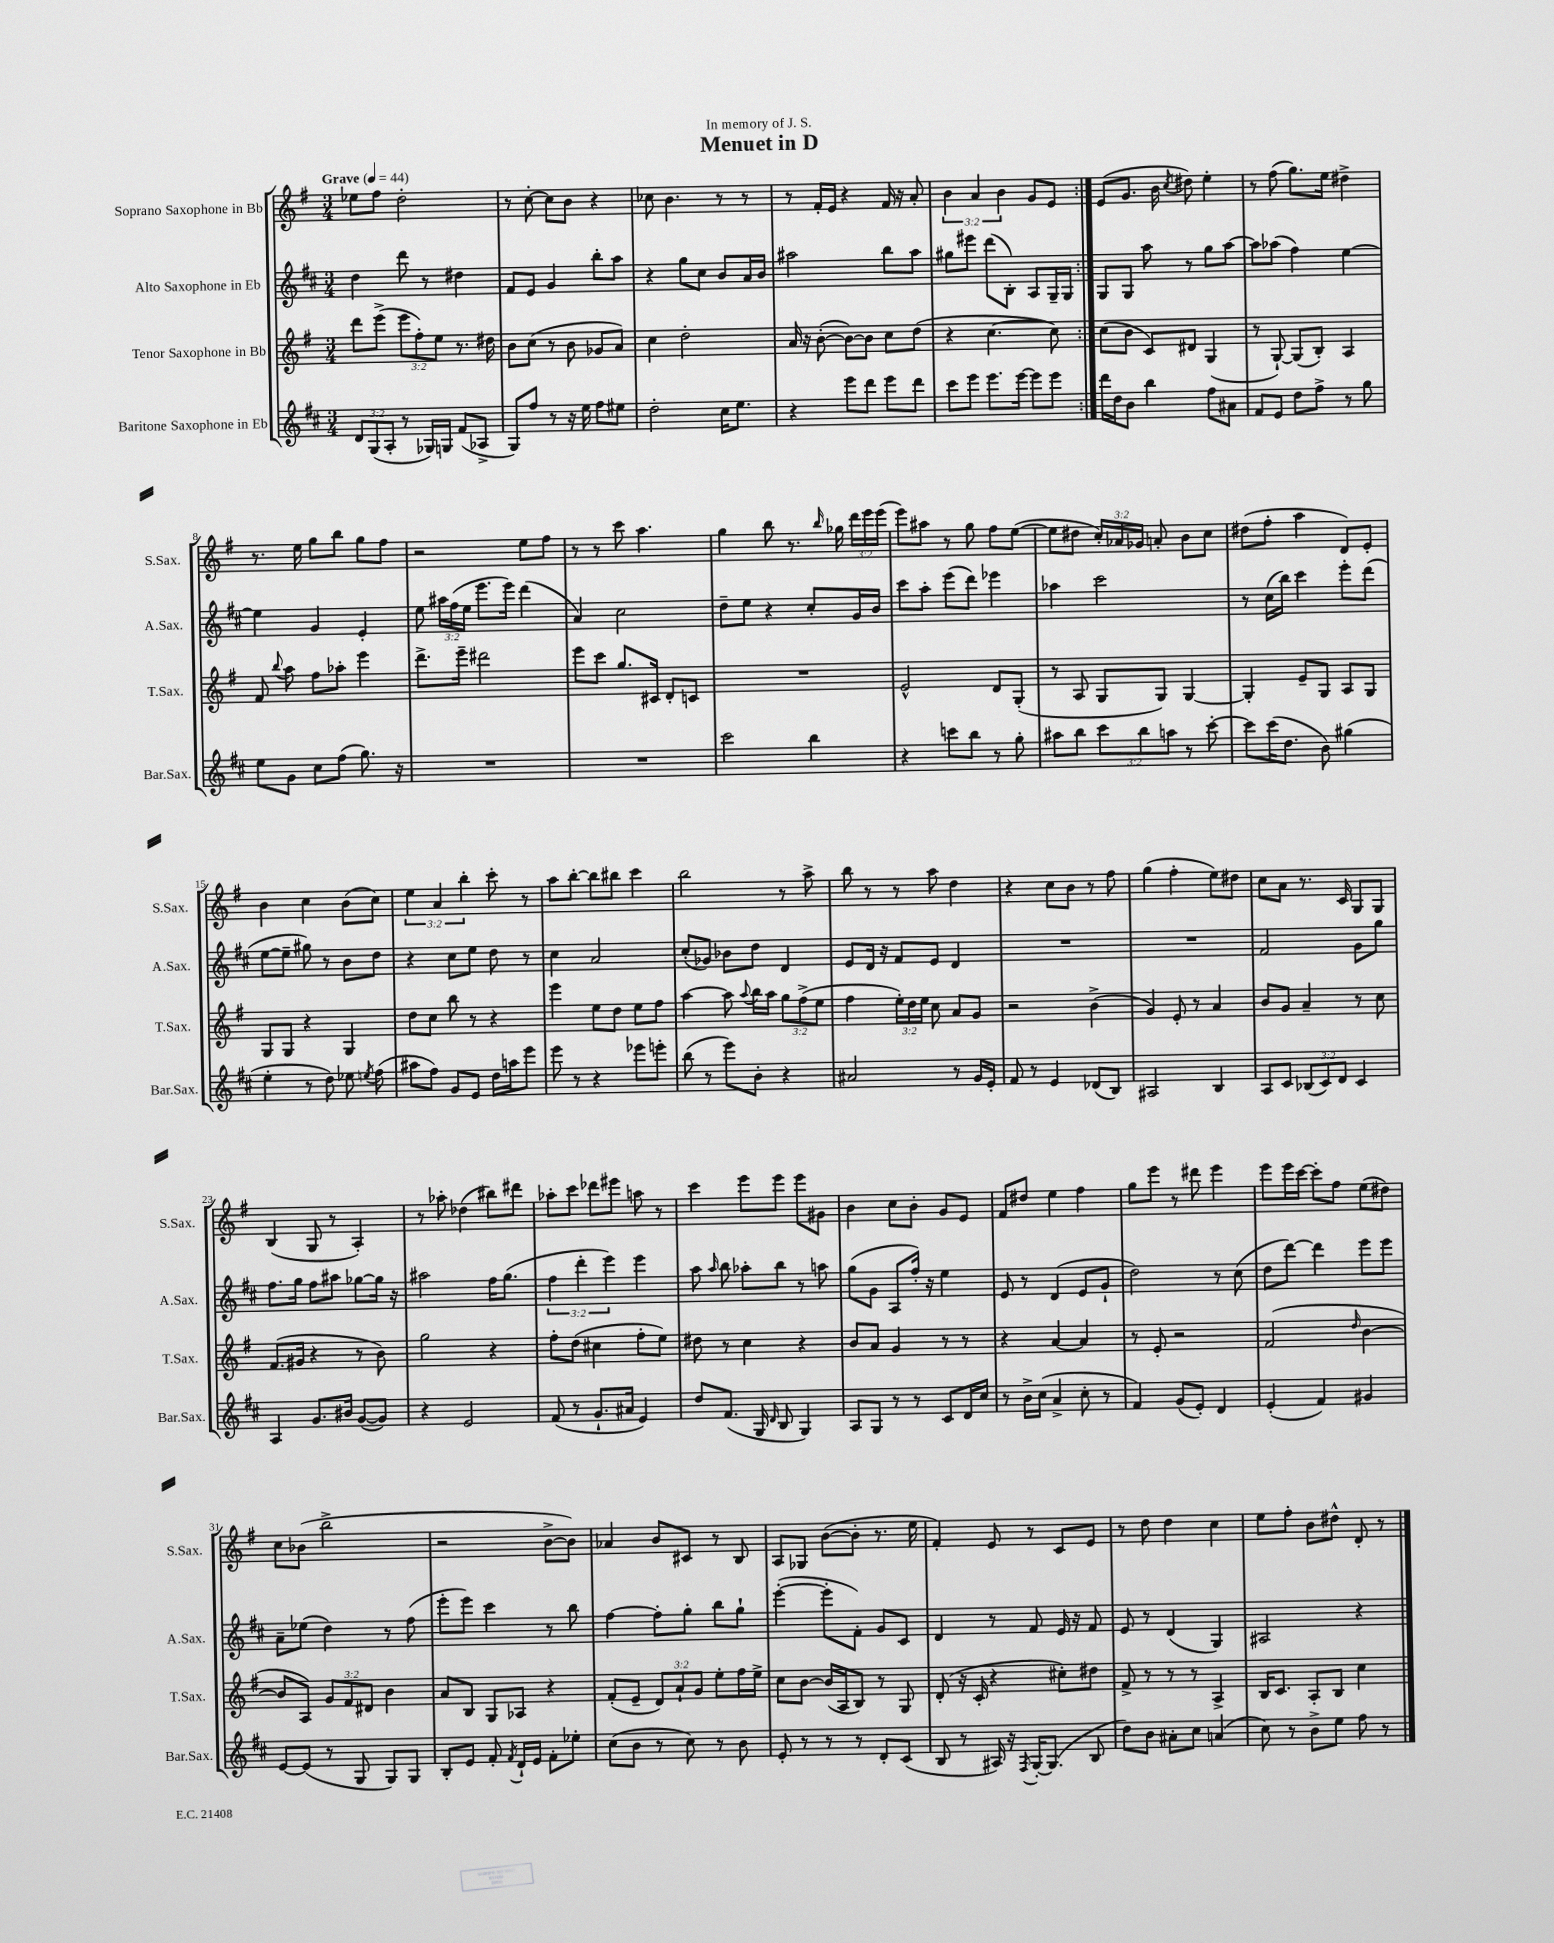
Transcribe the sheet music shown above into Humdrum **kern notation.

**kern	**kern	**kern	**kern
*part4	*part3	*part2	*part1
*staff4	*staff3	*staff2	*staff1
*I"Baritone Saxophone in Eb	*I"Tenor Saxophone in Bb	*I"Alto Saxophone in Eb	*I"Soprano Saxophone in Bb
*I'Bar.Sax.	*I'T.Sax.	*I'A.Sax.	*I'S.Sax.
*clefG2	*clefG2	*clefG2	*clefG2
*k[f#c#]	*k[f#]	*k[f#c#]	*k[f#]
*M3/4	*M3/4	*M3/4	*M3/4
*MM44	*MM44	*MM44	*MM44
=1	=1	=1	=1
!	!	!	!LO:TX:a:B:t=Grave
12d/L	8ddd\L	4dd\	8ee-X\L
(12G/	.	.	.
.	(8eee^\J	.	8ff#\J
12A'/J	.	.	.
8r	12eee\L	8ddd\	2dd'\
.	12ff#'\)	.	.
16G-X/LL)	.	8r	.
.	12ee\J	.	.
16Gn/JJ	.	.	.
(8f#/L	8.r	4dd#X\	.
8A-X^/J	.	.	.
.	16dd#X\	.	.
=2	=2	=2	=2
8G/L)	8b\L	8f#/L	8r
8ff#/J	(8cc\J	8e/J	[8cc'\
8r	8r	4g/	8cc\L]
16r	8b\	.	8b\J
16ee\	.	.	.
8ff#\L	8g-X/L	8bb'\L	4r
8ee#X\J	8a/J)	8aa\J	.
=3	=3	=3	=3
2dd'\	4cc\	4r	8cc-X\
.	.	.	4.b\
.	2dd'\	8gg\L	.
.	.	8cc#\J	.
16cc#\KL	.	8b/L	8r
8.ee\J	.	.	.
.	.	16a/L	8r
.	.	16b/JJ	.
=4	=4	=4	=4
4r	16a/	2aa#X\	8r
.	16r	.	.
.	([8b'\	.	16f#'/LL
.	.	.	16e/JJ
8eee\L	8b\L_)	.	4r
8ddd\J	8b\J]	.	.
8eee\L	8cc\L	8bb\L	16f#/
.	.	.	16r
8ddd\J	(8dd\J	8aa#\J	8a'/
=5	=5	=5	=5
8ccc#\L	4r	8gg#X\L	6b\
8eee\J	.	8eee#X\J	.
.	.	.	6a/
8.eee\L	[4.cc\	(8ddd\L	.
.	.	.	6b\
.	.	8B'\J)	.
[16eee\Jk	.	.	.
8eee\L]	.	8A/L	8g/L
8eee\J	8cc\])	16G~/L	8e/J
.	.	16G/JJ	.
=6:|!	=6:|!	=6:|!	=6:|!
16ddd\LL	(8cc\L	8G/L	(8e/L
16dd\J	.	.	.
8b\J	8b\J	8G/J	8.g/J
4bb\	8c/L)	8aa\	.
.	.	.	16b\
.	.	.	8qcc/
.	8d#X/J	8r	8dd#X\)
8ff#\L	(4G/	8gg\L	4ee'\
8a#X\J	.	[8aa\J	.
=7	=7	=7	=7
8f#/L	8r	8aa\L]	8r
8e/J	[8G`/)	(8aa-X\J	(8ff#\
8dd\L	(8G/L]	4ff#\)	8.gg\L)
8ff#^\J	8B'/J)	.	.
.	.	.	16ee\Jk
8r	4A/	[4ee\	4dd#X^\
8gg\	.	.	.
!!LO:LB:g=z
=8	=8	=8	=8
8ee\L	8f#/	4ee\]	8.r
.	8qqbb/	.	.
8g\J	8aa\	.	.
.	.	.	16ee\
8cc#\L	8ff#\L	4g/	8gg\L
(8ff#\J	8aa-X'\J	.	8bb\J
8.gg\)	4eee\	4e'/	8gg\L
.	.	.	8ff#\J
16r	.	.	.
=9	=9	=9	=9
2.r	8.ddd^\L	8ee\	2r
.	.	24aa#X\LL	.
.	.	(24ff#\	.
.	16eee~\Jk	.	.
.	.	24ee\JJ	.
.	2ddd#X\	8.eee\L	.
.	.	16eee\Jk)	.
.	.	(4ddd\	8ee\L
.	.	.	8ff#\J
=10	=10	=10	=10
2.r	8eee\L	4a/)	8r
.	8ccc\J	.	8r
.	8.gg/L	2cc#\	8ccc\
.	.	.	4.aa\
.	16c#X/Jk	.	.
.	8d'/L	.	.
.	8cn/J	.	.
=11	=11	=11	=11
2ccc#\	2.r	8dd~\L	4gg\
.	.	8ee\J	.
.	.	4r	8bb\
.	.	.	8.r
4bb\	.	8cc#'/L	.
.	.	.	16qqbb/
.	.	.	16gg-X\
.	.	16g/L	24ddd\LL
.	.	.	24eee\
.	.	16b/JJ	.
.	.	.	(24eee\JJ
=12	=12	=12	=12
4r	2e^^/	8ccc#\L	8eee\L)
.	.	8aa'\J	8aa#X\J
8cccn\L	.	(8eee\L	8r
8bb\J	.	8ddd\J)	8gg\
8r	8d/L	4eee-X\	8ff#\L
8gg'\	(8G'/J	.	([8ee\J
=13	=13	=13	=13
8aa#X\L	8r	4aa-X\	8ee\L]
8bb\J	8A/	.	8dd#X\J
12ccc#\L	8G/L	2ccc#\	24cc'/LL)
.	.	.	24a-X/
12bb\	.	.	24g-X/JJ
.	8G/J)	.	8an'/
12aan\J	.	.	.
8r	[4G/	.	8b\L
[8ccc#'\	.	.	8cc\J
=14	=14	=14	=14
8ccc#\L]	4G'/]	8r	(8dd#X\L
(16ccc#\K	.	(16cc#\LL	8ff#'\J
8.dd\J	.	16bb\JJ)	.
.	8e~/L	4ccc#\	4aa\
8b\)	8G/J	.	.
(4gg#X\	8A/L	8eee'\L	8d/L)
.	8G/J	(8ddd\J	8e'/J
!!LO:LB:g=z
=15	=15	=15	=15
4ee'\	8G/L	[8ee\L	4b\
.	8G/J	8ee~\J]	.
8r	4r	8gg#X\)	4cc\
8dd\)	.	8r	.
8ee-X\	4G/	8b\L	(8b\L
8qeen/	.	.	.
(8ff#\	.	8dd\J	8cc\J)
=16	=16	=16	=16
8aa#X\L	8dd\L	4r	6ee\
8ff#\J)	8cc\J	.	.
.	.	.	6a/
8g/L	8bb\	8cc#\L	.
.	.	.	6bb'\
8e/J	8r	8ee\J	.
16dd\LL	4r	8dd\	8ccc'\
16aan\J	.	.	.
8eee\J	.	8r	8r
=17	=17	=17	=17
8eee\	4eee\	4cc#\	8aa\L
8r	.	.	[8bb'\J
4r	8ee\L	2a/	8bb\L]
.	8dd\J	.	8bb#X\J
8eee-X\L	8ee\L	.	4ccc\
8eeen'\J	8ff#\J	.	.
=18	=18	=18	=18
(8bb\	[4aa\	(8cc#'/L	2bb\
8r	.	8g-X/J)	.
8eee\L)	8aa\]	8b-X\L	.
.	8qqaa/	.	.
8b'\J	16bb\LL	8dd\J	.
.	16aa\JJ	.	.
4r	12gg\L	4d/	8r
.	(12ff#^\	.	.
.	.	.	8aa^\
.	12ee\J	.	.
=19	=19	=19	=19
2a#X/	4ff#\	8e/L	8bb\
.	.	16d/Jk	8r
.	.	16r	.
.	24ee'\LL)	8f#/L	8r
.	24dd\	.	.
.	24ee\JJ	.	.
.	8cc\	8e/J	8aa\
8r	8a/L	4d/	4dd\
16g/LL	8g/J	.	.
16e'/JJ	.	.	.
=20	=20	=20	=20
8f#/	2r	2.r	4r
8r	.	.	.
4e/	.	.	8cc\L
.	.	.	8b\J
(8d-X/L	(4b^\	.	8r
8B/J)	.	.	8ff#\
=21	=21	=21	=21
2A#X/	4g/)	2.r	(4gg\
.	8e'/	.	4ff#'\
.	8r	.	.
4B/	4a/	.	8ee\L)
.	.	.	8dd#X\J
=22	=22	=22	=22
8A/L	8b/L	2f#/	8cc\L
8c#/J	8g/J	.	8a\J
(12B-X/L	4a~/	.	8.r
12c#/)	.	.	.
12d/J	.	.	.
.	.	.	16c/
4c#/	8r	8g\L	8G/L
.	8cc\	8gg\J	8G/J
!!LO:LB:g=z
=23	=23	=23	=23
4A/	(8.f#/L	8.ff#\L	(4B/
.	16g#X/Jk	16gg\Jk	.
8.g/L	4r	8ff#\L	8G/
.	.	8aa#X\J	8r
16b#X/Jk	.	.	.
([8g/L	8r	[8gg-X\L	4A'/)
8g/J])	8b\)	16gg-\Jk]	.
.	.	16r	.
=24	=24	=24	=24
4r	2gg\	2aa#X\	8r
.	.	.	8aa-X'\
2e/	.	.	(4dd-X\
.	4r	16ff#\KL	8bb#X\L)
.	.	(8.gg\J	.
.	.	.	8ddd#X\J
=25	=25	=25	=25
(8f#/	8ff#'\L	6ff#\	8aa-X'\L
8r	(8dd\J	.	8ccc\J
.	.	6ddd'\	.
8.g`/L	4cc#X\	.	8ddd-X\L
.	.	6eee\)	.
.	.	.	8eee#X\J
16a#X/Jk	.	.	.
4e/)	8ff#'\L	4eee\	8aan\
.	8ee\J)	.	8r
=26	=26	=26	=26
8dd/L	8dd#X\	8aa\	4ccc\
.	.	16qqaa/	.
(8.f#/J	8r	8bb\	.
.	4cc\	8aa-X'\L	8eee\L
16G/	.	.	.
16qqd/	.	.	.
8B/	.	8bb\J	8eee\J
4G/)	4r	8r	8eee\L
.	.	8aan\	8g#X\J
=27	=27	=27	=27
8A/L	8b/L	(8gg\L	4b\
8G/J	8a/J	8g\J	.
8r	4g/	8A/L	8cc\L
8r	.	16ff#'/Jk)	8b'\J
.	.	16r	.
8c#/L	8r	4ee\	8g/L
16d/L	8r	.	8e/J
16cc#/JJ	.	.	.
=28	=28	=28	=28
8r	4r	8e/	8f#/L
16b^\LL	.	8r	8dd#X/J
(16cc#\JJ	.	.	.
4a^/	[4a/	(4d/	4ee\
8cc#'\	4a/]	8e/L	4ff#\
8r	.	8g`/J	.
=29	=29	=29	=29
4f#/)	8r	2dd\)	8gg\L
.	8e'/	.	8eee\J
(8g/L	2r	.	8r
8e'/J)	.	.	8ddd#X\
4d/	.	8r	4eee\
.	.	(8cc#\	.
=30	=30	=30	=30
(4e'/	(2f#/	8dd\L	8eee\L
.	.	[8ddd\J)	16eee\L
.	.	.	[16ccc\JJ
4f#/)	.	4ddd\]	8ccc'\L]
.	.	.	8ff#\J
.	16qqdd/	.	.
4g#X/	[4b\	8eee\L	(8ee\L
.	.	8eee\J	8dd#X\J)
!!LO:LB:g=z
=31	=31	=31	=31
[8e/L	8b/L]	8a~\L	8cc\L
(8e/J]	8A/J)	(8ee-X\J	(8b-X\J
8r	12g/L	4dd\)	2bb^\
.	12f#/	.	.
8G/	.	.	.
.	12d#X/J	.	.
8G/L)	4b\	8r	.
8G/J	.	(8ff#\	.
=32	=32	=32	=32
8B'/L	8a/L	8eee'\L	2r
8e/J	8B/J	8eee\J)	.
8f#'/	8G/L	4ccc#\	.
8qf#/	.	.	.
16d`/LL	8A-X/J	.	.
16e/JJ	.	.	.
8f#'\L	4r	8r	[8b^\L
8ee-X'\J	.	8bb\	8b\J])
=33	=33	=33	=33
(8cc#\L	(8f#'/L	[4ff#\	4a-X/
8b\J	8e~/J	.	.
8r	12d/L)	8ff#'\L]	8b/L
.	12a`/	.	.
8cc#\)	.	8gg'\J	8c#X/J
.	12g/J	.	.
8r	8ee'\L	8bb\L	8r
8b\	16ff#\L	8gg`\J	8B/
.	16ee^\JJ	.	.
=34	=34	=34	=34
8e'/	8cc\L	([4eee'\	8A/L
8r	[8b\J	.	8G-X/J
8r	(16b/LL]	8eee'\L]	([8b\L
.	16A/J	.	.
8r	8B/J)	8f#'\J)	8b'\J]
8d'/L	8r	8g/L	8.r
(8c#/J	8G/	8c#/J	.
.	.	.	16ee\
=35	=35	=35	=35
8B/	(8d'/	4d/	4f#'/)
8r	16r	.	.
.	16c'/	.	.
16A#X/)	4r	8r	8e/
16r	.	.	.
8qF#/	.	.	.
[16G'/KL	.	8f#/	8r
(8.G/J]	.	.	.
.	8cc#X'\L)	16e/	8c/L
.	.	16r	.
8B/	8dd#X\J	8f#/	8e/J
=36	=36	=36	=36
8dd\L)	8f#^/	8e/	8r
8b\J	8r	8r	8dd\
8a#X'\L	8r	(4d/	4dd\
8cc#\J	8r	.	.
(4an/	4A^/	4G/)	4cc\
=37	=37	=37	=37
8cc#\)	16B/KL	2A#X/	8ee\L
.	8.c/J	.	.
8r	.	.	8ff#'\J
8b^\L	8A'/L	.	8b\L
8ee\J	8B/J	.	8dd#X^^\J
8ff#\	4cc\	4r	8d'/
8r	.	.	8r
==	==	==	==
*-	*-	*-	*-
